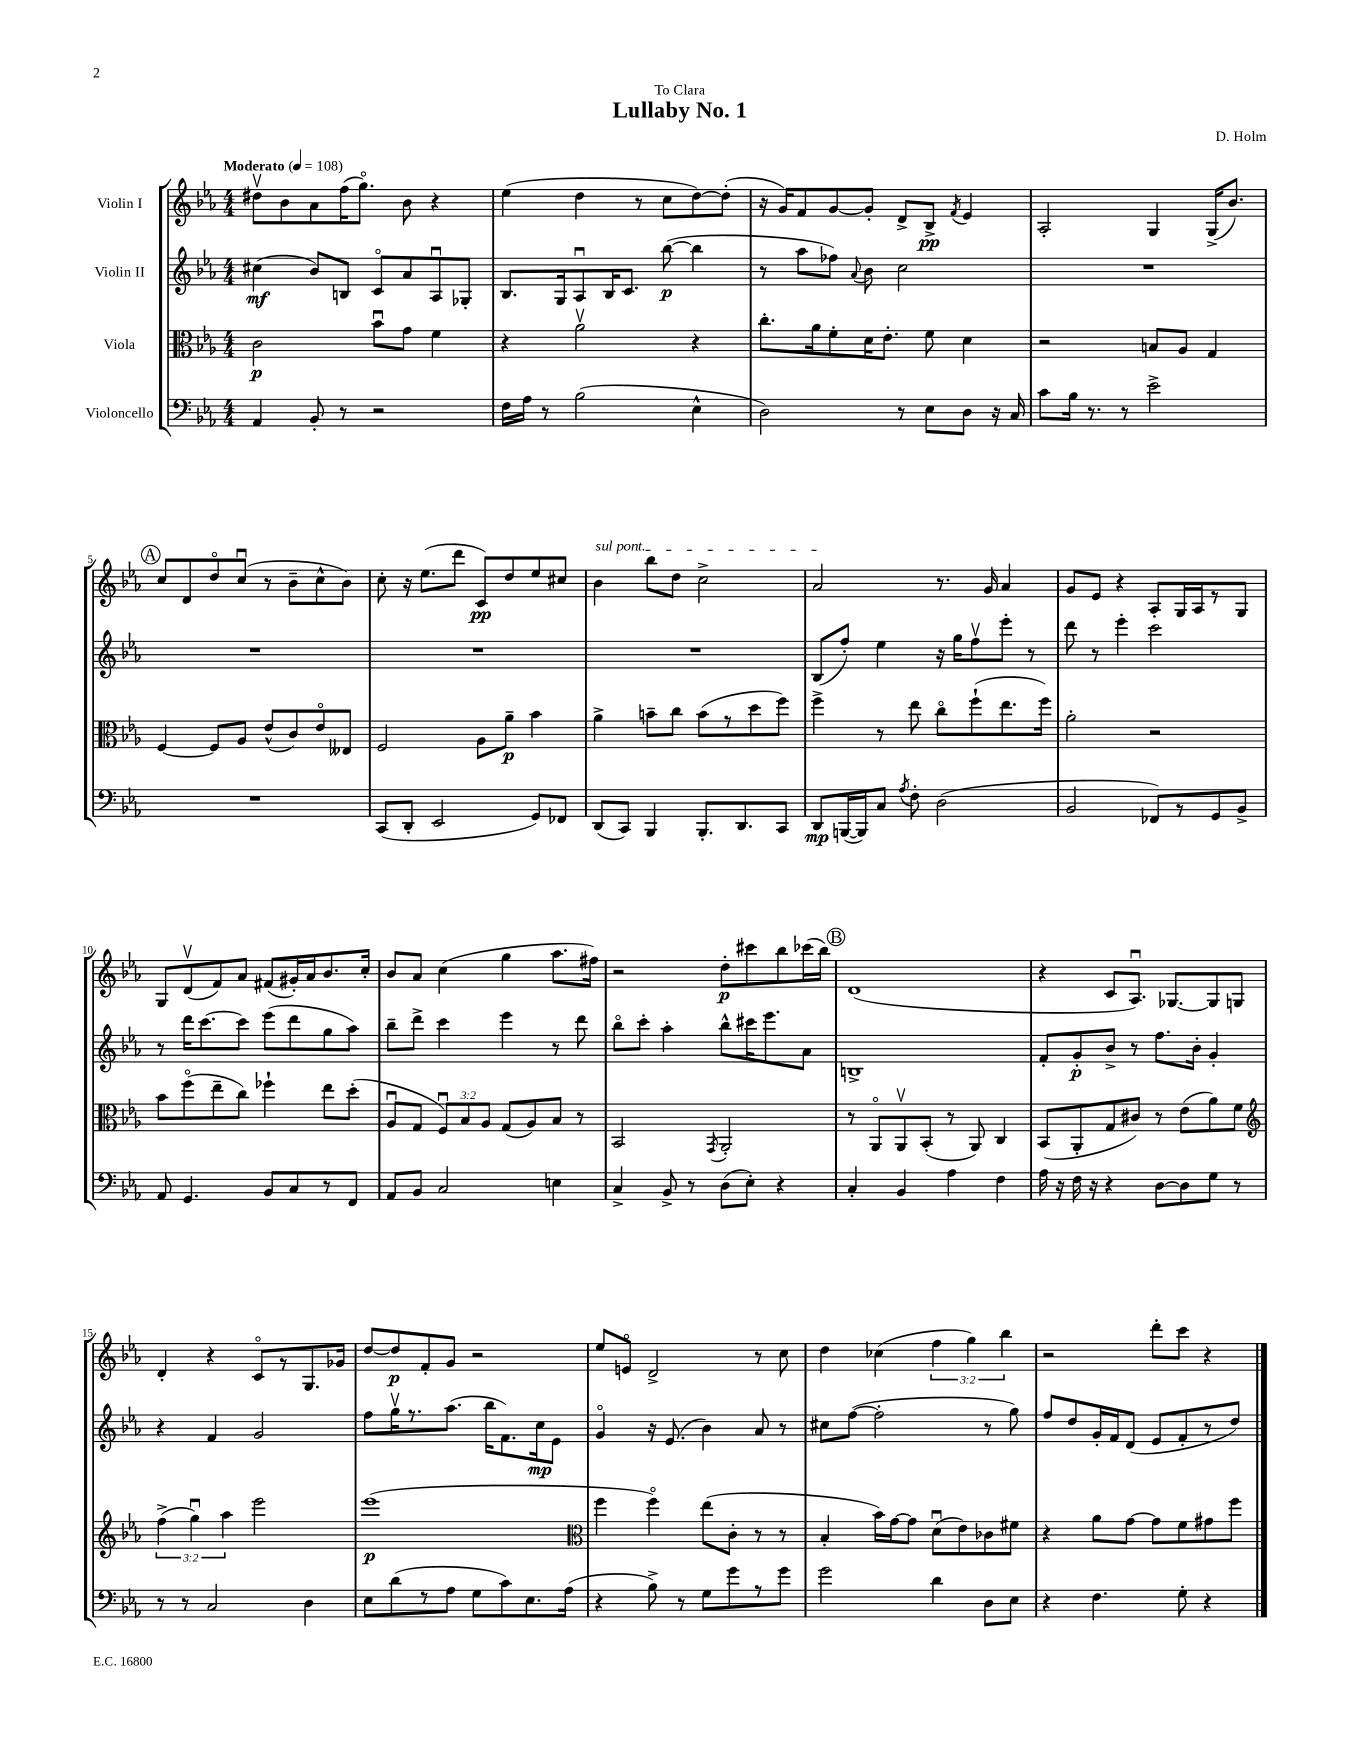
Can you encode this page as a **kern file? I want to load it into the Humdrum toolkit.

**kern	**dynam	**kern	**dynam	**kern	**dynam	**kern	**dynam
*part4	*part4	*part3	*part3	*part2	*part2	*part1	*part1
*staff4	*staff4	*staff3	*staff3	*staff2	*staff2	*staff1	*staff1
*I"Violoncello	*	*I"Viola	*	*I"Violin II	*	*I"Violin I	*
*clefF4	*	*clefC3	*	*clefG2	*	*clefG2	*
*k[b-e-a-]	*	*k[b-e-a-]	*	*k[b-e-a-]	*	*k[b-e-a-]	*
*M4/4	*	*M4/4	*	*M4/4	*	*M4/4	*
*MM108	*	*MM108	*	*MM108	*	*MM108	*
=1	=1	=1	=1	=1	=1	=1	=1
!	!	!	!	!	!	!LO:TX:a:B:t=Moderato	!
4AA-/	.	2c\	p	(4cc#X\	mf	8dd#Xv\L	.
.	.	.	.	.	.	8b-\	.
8BB-'/	.	.	.	8b-/L)	.	8a-\	.
8r	.	.	.	8Bn/J	.	(16ff\K	.
.	.	.	.	.	.	8.gg\J)	.
2r	.	8b-u\L	.	8c/L	.	.	.
.	.	8g\J	.	8a-/	.	8b-\	.
.	.	4f\	.	8A-u/	.	4r	.
.	.	.	.	8G-X'/J	.	.	.
=2	=2	=2	=2	=2	=2	=2	=2
16F\LL	.	4r	.	8.B-/L	.	(4ee-\	.
16A-\JJ	.	.	.	.	.	.	.
8r	.	.	.	.	.	.	.
.	.	.	.	16G/k	.	.	.
(2B-\	.	2a-v\	.	8A-u/	.	4dd\	.
.	.	.	.	16B-/K	.	.	.
.	.	.	.	8.c/J	.	.	.
.	.	.	.	.	.	8r	.
.	.	.	.	([8bb-\	p	8cc\L	.
4E-^^\	.	4r	.	4bb-\]	.	[8dd\)	.
.	.	.	.	.	.	(8dd'\J]	.
=3	=3	=3	=3	=3	=3	=3	=3
2D\)	.	8.cc'\L	.	8r	.	16r	.
.	.	.	.	.	.	16g/KL)	.
.	.	.	.	8aa-\L	.	8f/	.
.	.	16a-\k	.	.	.	.	.
.	.	8f'\	.	8ff-X\J)	.	[8g/	.
.	.	.	.	8qqa-/	.	.	.
.	.	16d\K	.	8b-\	.	8g'/J]	.
.	.	8.e-'\J	.	.	.	.	.
8r	.	.	.	2cc\	.	8d^/L	.
8E-\L	.	8f\	.	.	.	8B-^/J	pp
.	.	.	.	.	.	8qf/	.
8D\J	.	4d\	.	.	.	4e-/	.
16r	.	.	.	.	.	.	.
16C/	.	.	.	.	.	.	.
=4	=4	=4	=4	=4	=4	=4	=4
8c\L	.	2r	.	1r	.	2A-'/	.
16B-\Jk	.	.	.	.	.	.	.
8.r	.	.	.	.	.	.	.
8r	.	.	.	.	.	.	.
2e-^\	.	8Bn/L	.	.	.	4G/	.
.	.	8A-/J	.	.	.	.	.
.	.	4G/	.	.	.	(16G^/KL	.
.	.	.	.	.	.	8.b-/J)	.
!!LO:LB:g=z
!!LO:REH:place=s1:t=A
=5	=5	=5	=5	=5	=5	=5	=5
1r	.	[4F/	.	1r	.	8cc/L	.
.	.	.	.	.	.	8d/	.
.	.	8F/L]	.	.	.	8dd/	.
.	.	8A-/J	.	.	.	(8ccu/J	.
.	.	(8e-^^/L	.	.	.	8r	.
.	.	8c/)	.	.	.	8b-~\L	.
.	.	8e-/	.	.	.	8cc^^\	.
.	.	8E--X/J	.	.	.	8b-\J)	.
=6	=6	=6	=6	=6	=6	=6	=6
(8CC/L	.	2F/	.	1r	.	8cc'\	.
8DD'/J	.	.	.	.	.	16r	.
.	.	.	.	.	.	(8.ee-\L	.
2EE-/	.	.	.	.	.	.	.
.	.	.	.	.	.	8ddd\J	.
.	.	8A-\L	.	.	.	8c/L)	pp
.	.	8a-~\J	p	.	.	8dd/	.
8GG/L)	.	4b-\	.	.	.	8ee-/	.
8FF-X/J	.	.	.	.	.	8cc#X/J	.
=7	=7	=7	=7	=7	=7	=7	=7
!	!	!	!	!	!	!LO:TX:a:i:t=sul pont.	!
(8DD/L	.	4a-^\	.	1r	.	4b-\	.
8CC/J)	.	.	.	.	.	.	.
4BBB-/	.	8bn~\L	.	.	.	8bb-\L	.
.	.	8cc\J	.	.	.	8dd\J	.
8.BBB-'/L	.	(8b\L	.	.	.	2cc^\	.
.	.	8r	.	.	.	.	.
8.DD/	.	.	.	.	.	.	.
.	.	8dd\	.	.	.	.	.
8CC/J	.	8ff\J)	.	.	.	.	.
=8	=8	=8	=8	=8	=8	=8	=8
8DD/L	mp	4ff^\	.	(8B-/L	.	2a-/	.
([16BBBn/L	.	.	.	8ff'/J)	.	.	.
16BBB/J])	.	.	.	.	.	.	.
8C/J	.	8r	.	4ee-\	.	.	.
8qA-/	.	.	.	.	.	.	.
8F'\	.	8ee-\	.	.	.	.	.
(2D\	.	8cc\L	.	16r	.	8.r	.
.	.	.	.	16gg\KL	.	.	.
.	.	(8ff`\	.	8ffv\	.	.	.
.	.	.	.	.	.	16g/	.
.	.	8.ee-\	.	8eee-'\J	.	4a-/	.
.	.	.	.	8r	.	.	.
.	.	16ff\Jk)	.	.	.	.	.
=9	=9	=9	=9	=9	=9	=9	=9
2BB-/	.	2a-'\	.	8ddd\	.	8g/L	.
.	.	.	.	8r	.	8e-/J	.
.	.	.	.	4eee-'\	.	4r	.
8FF-X/L)	.	2r	.	2ccc\	.	8A-'/L	.
8r	.	.	.	.	.	16G/L	.
.	.	.	.	.	.	16A-/J	.
8GG/	.	.	.	.	.	8r	.
8BB-^/J	.	.	.	.	.	8G/J	.
!!LO:LB:g=z
=10	=10	=10	=10	=10	=10	=10	=10
8AA-/	.	8b-\L	.	8r	.	8G/L	.
4.GG/	.	(8ff\	.	16ddd\KL	.	(8dv/	.
.	.	.	.	[8.ccc\	.	.	.
.	.	8ee-~\	.	.	.	8f/)	.
.	.	8cc\J)	.	8ccc\J]	.	8a-/J	.
8BB-/L	.	4ff-X`\	.	(8eee-\L	.	(8f#X/L	.
8C/	.	.	.	8ddd\	.	16g#X'/L)	.
.	.	.	.	.	.	16a-/J	.
8r	.	8ee-\L	.	8gg\	.	8.b-/	.
8FF/J	.	(8dd'\J	.	8aa-\J)	.	.	.
.	.	.	.	.	.	16cc'/Jk	.
=11	=11	=11	=11	=11	=11	=11	=11
8AA-/L	.	8A-u/L	.	8bb-~\L	.	8b-/L	.
8BB-/J	.	8G/J	.	8ddd^\J	.	8a-/J	.
2C/	.	12Fu/L)	.	4ccc\	.	(4cc\	.
.	.	12B-/	.	.	.	.	.
.	.	12A-/J	.	.	.	.	.
.	.	(8G/L	.	4eee-\	.	4gg\	.
.	.	8A-/)	.	.	.	.	.
4En\	.	8B-/J	.	8r	.	8.aa-\L	.
.	.	8r	.	8ddd\	.	.	.
.	.	.	.	.	.	16ff#X\Jk)	.
=12	=12	=12	=12	=12	=12	=12	=12
4C^/	.	2BB-/	.	8bb-\L	.	2r	.
.	.	.	.	8ccc'\J	.	.	.
8BB-^/	.	.	.	4aa-'\	.	.	.
8r	.	.	.	.	.	.	.
.	.	8qGG/	.	.	.	.	.
(8D\L	.	2AA-'/	.	8bb-^^\L	.	8dd'\L	p
8E-'\J)	.	.	.	16ccc#X\K	.	8ccc#X\	.
.	.	.	.	8.eee-\	.	.	.
4r	.	.	.	.	.	8bb-\	.
.	.	.	.	8a-\J	.	(16ccc-X\L	.
.	.	.	.	.	.	16bb-\JJ)	.
!!LO:REH:place=s1:t=B
=13	=13	=13	=13	=13	=13	=13	=13
4C'/	.	8r	.	1Bn^	.	(1d	.
.	.	8AA-/L	.	.	.	.	.
4BB-/	.	8AA-v/	.	.	.	.	.
.	.	(8BB-'/J	.	.	.	.	.
4A-\	.	8r	.	.	.	.	.
.	.	8AA-/)	.	.	.	.	.
4F\	.	4C/	.	.	.	.	.
=14	=14	=14	=14	=14	=14	=14	=14
16A-\	.	(8BB-/L	.	8f'/L	.	4r	.
16r	.	.	.	.	.	.	.
16F\	.	8AA-'/	.	8g'/	p	.	.
16r	.	.	.	.	.	.	.
4r	.	8G/	.	8b-^/J	.	8c/L	.
.	.	8c#X/J)	.	8r	.	8.A-u/J)	.
[8D\L	.	8r	.	8.ff\L	.	.	.
.	.	.	.	.	.	[8.G-X/L	.
8D\]	.	(8e-\L	.	.	.	.	.
.	.	.	.	16b-'\Jk	.	.	.
8G\J	.	8a-\)	.	4g'/	.	8G-/]	.
8r	.	8f\J	.	.	.	8Gn/J	.
!!LO:LB:g=z
=15	=15	=15	=15	=15	=15	=15	=15
*	*	*clefG2	*	*	*	*	*
8r	.	(6ff^\	.	4r	.	4d'/	.
8r	.	.	.	.	.	.	.
.	.	6ggu\)	.	.	.	.	.
2C/	.	.	.	4f/	.	4r	.
.	.	6aa-\	.	.	.	.	.
.	.	2eee-\	.	2g/	.	8c/L	.
.	.	.	.	.	.	8r	.
4D\	.	.	.	.	.	8.G/	.
.	.	.	.	.	.	16g-X/Jk	.
=16	=16	=16	=16	=16	=16	=16	=16
8E-\L	.	(1eee-	p	8ff\L	.	[8dd/L	.
(8d\	.	.	.	16ggv\K	.	8dd/]	p
.	.	.	.	8.r	.	.	.
8r	.	.	.	.	.	8f'/	.
8A-\J	.	.	.	(8.aa-\J	.	8g/J	.
8G\L	.	.	.	.	.	2r	.
.	.	.	.	16bb-\KL	.	.	.
8c\)	.	.	.	8.f\)	.	.	.
8.E-\	.	.	.	.	.	.	.
.	.	.	.	16cc\k	mp	.	.
.	.	.	.	8e-\J	.	.	.
(16A-\Jk	.	.	.	.	.	.	.
=17	=17	=17	=17	=17	=17	=17	=17
*	*	*clefC3	*	*	*	*	*
4r	.	4ff\	.	4g/	.	8ee-/L	.
.	.	.	.	.	.	8en/J	.
8B-^\)	.	4ff\)	.	16r	.	2d^/	.
.	.	.	.	(8.e-/	.	.	.
8r	.	.	.	.	.	.	.
8G\L	.	(8ee-\L	.	4b-\)	.	.	.
8g\	.	8c'\J	.	.	.	.	.
8r	.	8r	.	8a-/	.	8r	.
8g\J	.	8r	.	8r	.	8cc\	.
=18	=18	=18	=18	=18	=18	=18	=18
2g\	.	4B-'/	.	8cc#X\L	.	4dd\	.
.	.	.	.	([8ff\J	.	.	.
.	.	16b-\LL)	.	2ff'\]	.	(4cc-X\	.
.	.	[16g\J	.	.	.	.	.
.	.	8g\J]	.	.	.	.	.
4d\	.	(8du\L	.	.	.	6ff\	.
.	.	8e-\)	.	.	.	.	.
.	.	.	.	.	.	6gg\)	.
8D\L	.	8c-X\	.	8r	.	.	.
.	.	.	.	.	.	6bb-\	.
8E-\J	.	8f#X\J	.	8gg\)	.	.	.
=19	=19	=19	=19	=19	=19	=19	=19
4r	.	4r	.	8ff/L	.	2r	.
.	.	.	.	8dd/	.	.	.
4.F\	.	8a-\L	.	16g'/L	.	.	.
.	.	.	.	16f/J	.	.	.
.	.	[8g\J	.	(8d/J	.	.	.
.	.	8g\L]	.	8e-/L	.	8ddd'\L	.
8G'\	.	8f\	.	8f'/	.	8ccc\J	.
4r	.	8g#X\	.	8r	.	4r	.
.	.	8ff\J	.	8dd/J)	.	.	.
==	==	==	==	==	==	==	==
*-	*-	*-	*-	*-	*-	*-	*-
